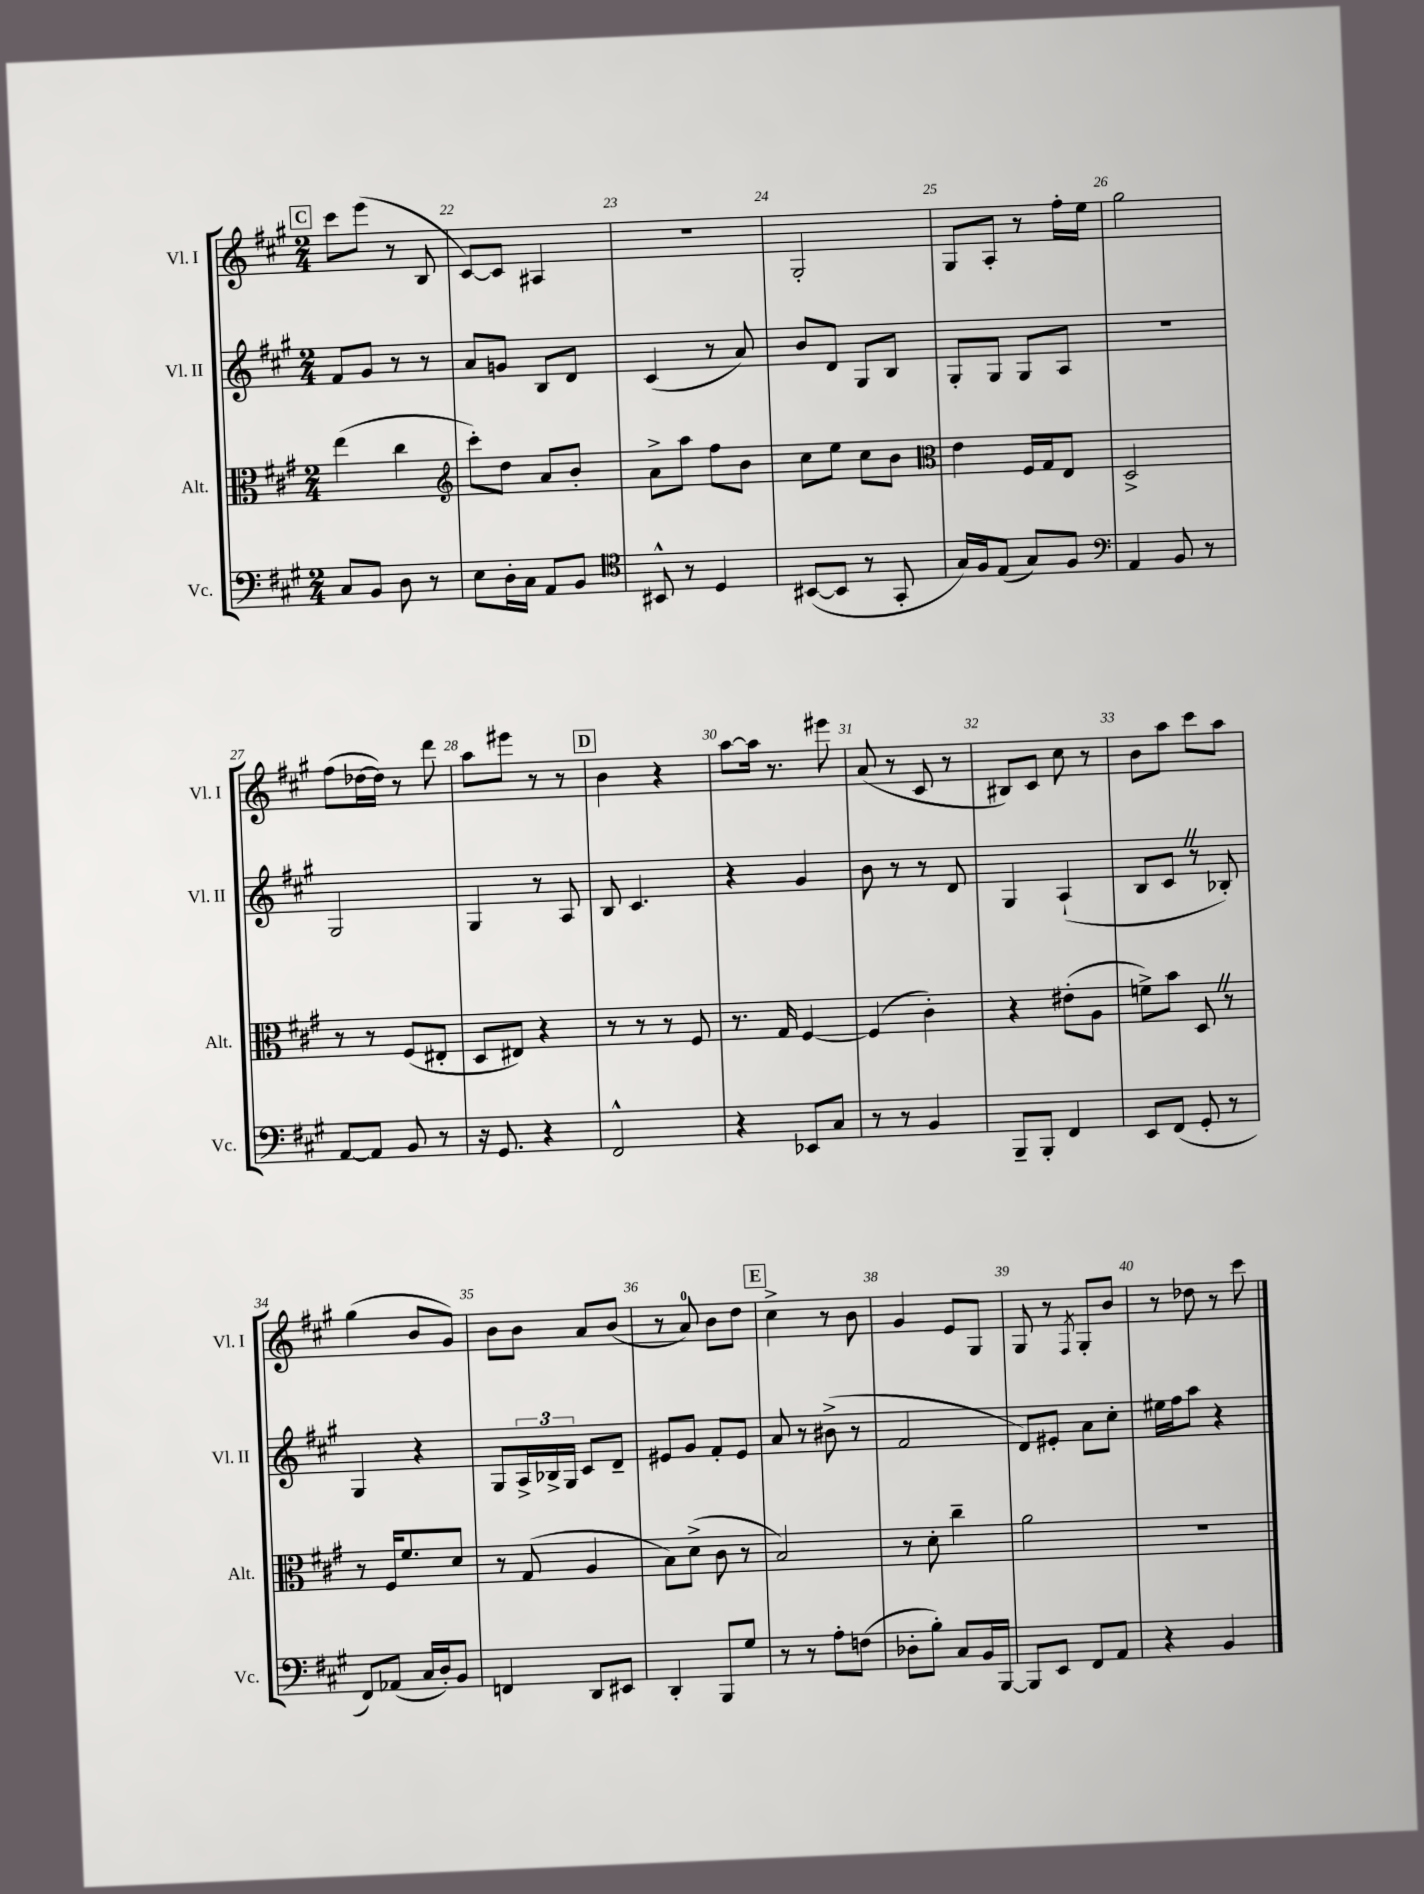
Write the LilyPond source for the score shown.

<<
\new StaffGroup <<
\new Staff = "s0" \with { instrumentName = "Vl. I" shortInstrumentName = "Vl. I" } {
    \clef treble \key a \major \numericTimeSignature \time 2/4
    \mark \markup { \box "C" } cis'''8 e'''8( r8 b8 |
    cis'8~) cis'8 ais4 |
    r2 |
    gis2-. |
    gis8 a8-. r8 fis''16-. e''16 |
    gis''2 |
    fis''8( des''16~ des''16) r8 d'''8 |
    a''8 eis'''8 r8 r8 |
    \mark \markup { \box "D" } b'4 r4 |
    a''8~ a''16 r8. eis'''8 |
    a'8( r8 cis'8 r8 |
    bis8) cis'8 cis''8 r8 |
    b'8 a''8 cis'''8 a''8 |
    gis''4( b'8 gis'8) |
    b'8 b'8 a'8 b'8( |
    r8 a'8-0) b'8 d''8 |
    \mark \markup { \box "E" } cis''4-> r8 b'8 |
    gis'4 e'8 gis8 |
    gis8 r8 \acciaccatura { fis8 } gis8-. b'8 |
    r8 des''8 r8 cis'''8 \bar "|." |
}
\new Staff = "s1" \with { instrumentName = "Vl. II" shortInstrumentName = "Vl. II" } {
    \clef treble \key a \major \numericTimeSignature \time 2/4
    \mark \markup { \box "C" } fis'8 gis'8 r8 r8 |
    a'8 g'8 b8 d'8 |
    cis'4( r8 a'8) |
    b'8 d'8 gis8 b8 |
    gis8-. gis8 gis8 a8 |
    R2 |
    gis2 |
    gis4 r8 a8 |
    \mark \markup { \box "D" } b8 cis'4. |
    r4 gis'4 |
    b'8 r8 r8 d'8 |
    gis4 a4-!( |
    b8 cis'8 \once \override BreathingSign.text = \markup { \musicglyph "scripts.caesura.straight" } \breathe r8 bes8-.) |
    gis4 r4 |
    gis8 \tuplet 3/2 { a16-> bes16-> gis16 } cis'8 d'8-- |
    eis'8 gis'8 fis'8-. eis'8 |
    \mark \markup { \box "E" } a'8 r8 bis'8->( r8 |
    fis'2 |
    d'8) eis'8-. a'8 cis''8-. |
    eis''16 fis''16 a''8 r4 \bar "|." |
}
\new Staff = "s2" \with { instrumentName = "Alt." shortInstrumentName = "Alt." } {
    \clef alto \key a \major \numericTimeSignature \time 2/4
    \mark \markup { \box "C" } e''4( cis''4 |
    \clef treble cis'''8-.) d''8 a'8 b'8-. |
    a'8-> a''8 fis''8 b'8 |
    cis''8 e''8 cis''8 b'8 |
    \clef alto e'4 fis16 gis16 e8 |
    d2-> |
    r8 r8 fis8( eis8-. |
    d8 eis8) r4 |
    \mark \markup { \box "D" } r8 r8 r8 fis8 |
    r8. gis16 fis4~ |
    fis4( cis'4-.) |
    r4 eis'8-.( a8 |
    f'8->) b'8 d8 \once \override BreathingSign.text = \markup { \musicglyph "scripts.caesura.straight" } \breathe r8 |
    r8 fis16 fis'8. d'8 |
    r8 gis8( a4 |
    b8) d'8->( cis'8 r8 |
    \mark \markup { \box "E" } b2) |
    r8 d'8-. cis''4-- |
    a'2 |
    R2 \bar "|." |
}
\new Staff = "s3" \with { instrumentName = "Vc." shortInstrumentName = "Vc." } {
    \clef bass \key a \major \numericTimeSignature \time 2/4
    \mark \markup { \box "C" } cis8 b,8 d8 r8 |
    e8 d16-. cis16 a,8 b,8 |
    \clef tenor bis,8-^ r8 d4 |
    bis,8~( bis,8 r8 gis,8-. |
    gis16) fis16 e8( gis8) fis8 |
    \clef bass a,4 b,8 r8 |
    a,8~ a,8 b,8 r8 |
    r16 gis,8. r4 |
    \mark \markup { \box "D" } fis,2-^ |
    r4 ees,8 cis8 |
    r8 r8 b,4 |
    b,,8-- b,,8-. fis,4 |
    e,8 fis,8( gis,8-. r8 |
    fis,8) aes,8( cis16 d16-.) b,8 |
    f,4 d,8 eis,8 |
    d,4-. b,,8 gis8 |
    \mark \markup { \box "E" } r8 r8 a8-. f8( |
    des8-. b8-.) cis8 b,16 b,,16~ |
    b,,8 e,8 fis,8 a,8 |
    r4 b,4 \bar "|." |
}
>>
>>
\layout { \context { \Score currentBarNumber = #21 \override BarNumber.break-visibility = ##(#f #t #t) barNumberVisibility = #all-bar-numbers-visible } }
